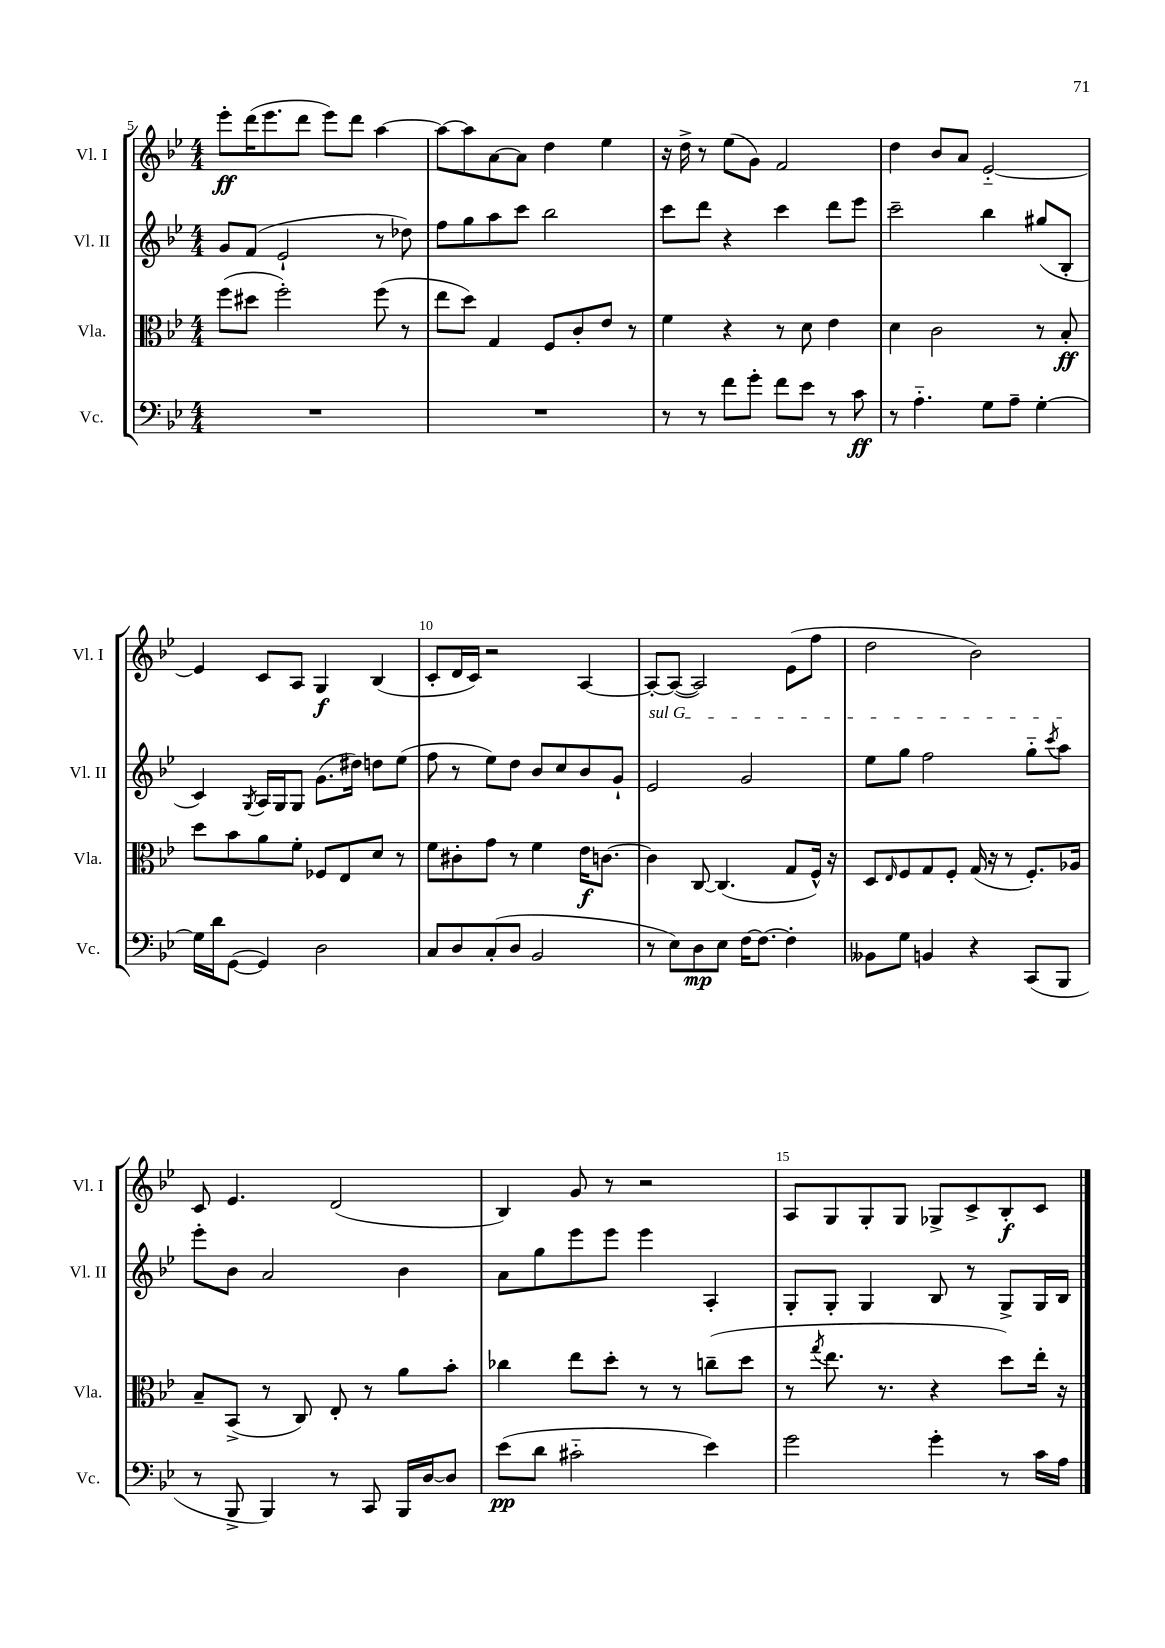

**kern	**dynam	**kern	**dynam	**kern	**kern	**dynam
*part4	*part4	*part3	*part3	*part2	*part1	*part1
*staff4	*staff4	*staff3	*staff3	*staff2	*staff1	*staff1
*I"Vc.	*	*I"Vla.	*	*I"Vl. II	*I"Vl. I	*
*I'Vc.	*	*I'Vla.	*	*I'Vl. II	*I'Vl. I	*
*clefF4	*	*clefC3	*	*clefG2	*clefG2	*
*k[b-e-]	*	*k[b-e-]	*	*k[b-e-]	*k[b-e-]	*
*M4/4	*	*M4/4	*	*M4/4	*M4/4	*
=5	=5	=5	=5	=5	=5	=5
1r	.	(8ff\L	.	8g/L	8eee-'\L	ff
.	.	8dd#X\J	.	(8f/J	(16ddd\K	.
.	.	.	.	.	8.eee-\	.
.	.	2ff'\)	.	2e-`/	.	.
.	.	.	.	.	8ddd\J	.
.	.	.	.	.	8eee-\L)	.
.	.	.	.	.	8ddd\J	.
.	.	(8ff\	.	8r	[4aa\	.
.	.	8r	.	8dd-X\)	.	.
=6	=6	=6	=6	=6	=6	=6
1r	.	8ee-\L	.	8ff\L	8aa\L_	.
.	.	8dd\J)	.	8gg\	8aa\]	.
.	.	4G/	.	8aa\	[8a\	.
.	.	.	.	8ccc\J	8a\J]	.
.	.	8F/L	.	2bb-\	4dd\	.
.	.	8c'/	.	.	.	.
.	.	8e-/J	.	.	4ee-\	.
.	.	8r	.	.	.	.
=7	=7	=7	=7	=7	=7	=7
8r	.	4f\	.	8ccc\L	16r	.
.	.	.	.	.	16dd^\	.
8r	.	.	.	8ddd\J	8r	.
8f\L	.	4r	.	4r	(8ee-\L	.
8g'\J	.	.	.	.	8g\J)	.
8f\L	.	8r	.	4ccc\	2f/	.
8e-\J	.	8d\	.	.	.	.
8r	.	4e-\	.	8ddd\L	.	.
8c\	ff	.	.	8eee-\J	.	.
=8	=8	=8	=8	=8	=8	=8
8r	.	4d\	.	2ccc~\	4dd\	.
4.A\	.	.	.	.	.	.
.	.	2c\	.	.	8b-/L	.
.	.	.	.	.	8a/J	.
8G\L	.	.	.	4bb-\	[2e-/	.
8A~\J	.	.	.	.	.	.
[4G'\	.	8r	.	(8gg#X/L	.	.
.	.	8B-'/	ff	8B-'/J	.	.
!!LO:LB:g=z
=9	=9	=9	=9	=9	=9	=9
16G\LL]	.	8dd\L	.	4c/)	4e-/]	.
16d\J	.	.	.	.	.	.
([8GG\J	.	8b-\	.	.	.	.
.	.	.	.	8qG/	.	.
4GG/])	.	8a\	.	16A/LL	8c/L	.
.	.	.	.	16G/J	.	.
.	.	8f'\J	.	8G/J	8A/J	.
2D\	.	8F-X/L	.	(8.g\L	4G/	f
.	.	8E-/	.	.	.	.
.	.	.	.	16dd#X\Jk)	.	.
.	.	8d/J	.	8ddn\L	(4B-/	.
.	.	8r	.	(8ee-\J	.	.
=10	=10	=10	=10	=10	=10	=10
8C/L	.	8f\L	.	8ff\	8c'/L	.
8D/	.	8c#X'\	.	8r	16d/L	.
.	.	.	.	.	16c/JJ)	.
(8C'/	.	8g\J	.	8ee-\L)	2r	.
8D/J	.	8r	.	8dd\J	.	.
2BB-/	.	4f\	.	8b-/L	.	.
.	.	.	.	8cc/	.	.
.	.	16e-\KL	f	8b-/	[4A/	.
.	.	[8.cn\J	.	.	.	.
.	.	.	.	8g`/J	.	.
=11	=11	=11	=11	=11	=11	=11
!	!	!	!	!LO:TX:a:i:t=sul G	!	!
8r	.	4c\]	.	2e-/	8A'/L_	.
8E-\L)	.	.	.	.	(8A/J_	.
8D\	mp	[8C/	.	.	2A/])	.
8E-\J	.	(4.C/]	.	.	.	.
[16F\KL	.	.	.	2g/	.	.
8.F\J_	.	.	.	.	.	.
4F'\]	.	8G/L	.	.	(8e-\L	.
.	.	16F^^/Jk)	.	.	8ff\J	.
.	.	16r	.	.	.	.
=12	=12	=12	=12	=12	=12	=12
8BB--X\L	.	8D/L	.	8ee-\L	2dd\	.
.	.	16qqE-/	.	.	.	.
8G\J	.	8F/	.	8gg\J	.	.
4BBn/	.	8G/	.	2ff\	.	.
.	.	8F'/J	.	.	.	.
4r	.	(16G/	.	.	2b-\)	.
.	.	16r	.	.	.	.
.	.	8r	.	.	.	.
(8CC/L	.	8.F'/L)	.	8gg\L	.	.
.	.	.	.	8qccc/	.	.
8BBB-/J	.	.	.	8aa\J	.	.
.	.	16A-X/Jk	.	.	.	.
!!LO:LB:g=z
=13	=13	=13	=13	=13	=13	=13
8r	.	8B-~/L	.	8eee-'\L	8c/	.
8BBB-^/	.	(8BB-^/J	.	8b-\J	4.e-/	.
4BBB-/)	.	8r	.	2a/	.	.
.	.	8C/)	.	.	.	.
8r	.	8E-'/	.	.	(2d/	.
8CC/	.	8r	.	.	.	.
16BBB-/LL	.	8a\L	.	4b-\	.	.
[16D/J	.	.	.	.	.	.
8D/J]	.	8b-'\J	.	.	.	.
=14	=14	=14	=14	=14	=14	=14
(8e-\L	pp	4cc-X\	.	8a\L	4B-/)	.
8d\J	.	.	.	8gg\	.	.
2c#X\	.	8ee-\L	.	8eee-\	8g/	.
.	.	8dd'\J	.	8eee-\J	8r	.
.	.	8r	.	4eee-\	2r	.
.	.	8r	.	.	.	.
4e-\)	.	(8ccn~\L	.	4A'/	.	.
.	.	8dd\J	.	.	.	.
=15	=15	=15	=15	=15	=15	=15
2g\	.	8r	.	8G'/L	8A/L	.
.	.	8qgg/	.	.	.	.
.	.	8.ee-\	.	8G'/J	8G/	.
.	.	.	.	4G/	8G'/	.
.	.	8.r	.	.	.	.
.	.	.	.	.	8G/J	.
4g'\	.	4r	.	8B-/	8G-X^/L	.
.	.	.	.	8r	8c^/	.
8r	.	8dd\L)	.	8G^/L	8B-'/	f
16c\LL	.	16ee-'\Jk	.	16G/L	8c/J	.
16A\JJ	.	16r	.	16B-/JJ	.	.
==	==	==	==	==	==	==
*-	*-	*-	*-	*-	*-	*-
